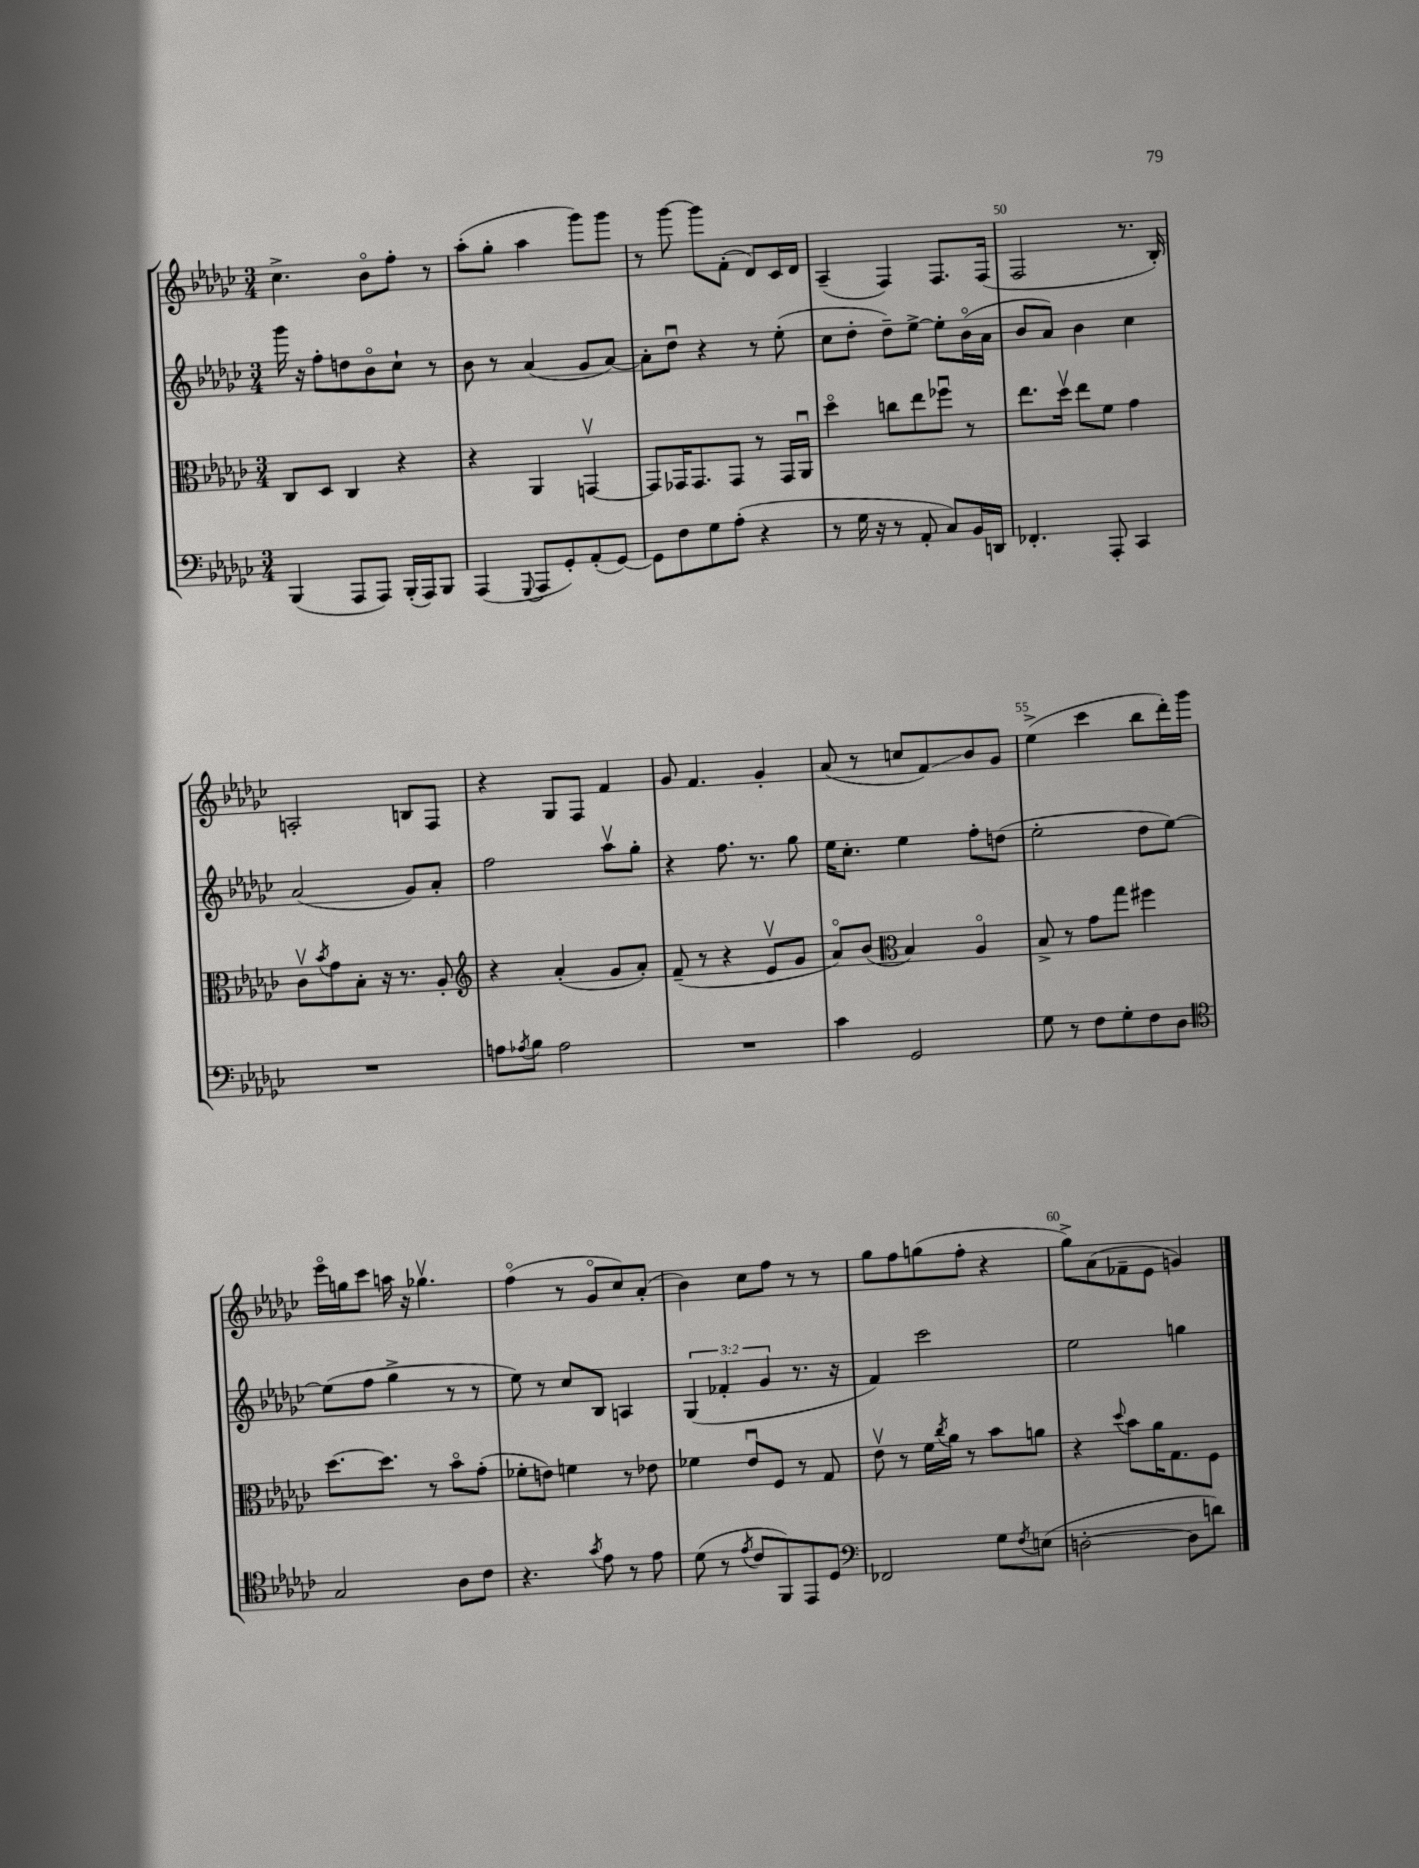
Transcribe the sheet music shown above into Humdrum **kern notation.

**kern	**kern	**kern	**kern
*staff4	*staff3	*staff2	*staff1
*clefF4	*clefC3	*clefG2	*clefG2
*k[b-e-a-d-g-c-]	*k[b-e-a-d-g-c-]	*k[b-e-a-d-g-c-]	*k[b-e-a-d-g-c-]
*M3/4	*M3/4	*M3/4	*M3/4
(4BBB-/	8C-/L	16ggg-\	4.cc-^\
.	.	16r	.
.	8D-/J	8ff'\L	.
8AAA-/L	4C-/	8dd\	.
8AAA-/J)	.	8b-o\	8b-o\L
(16BBB-'/LL	4r	8cc-`\J	8ff'\J
16AAA-/J)	.	.	.
8BBB-/J	.	8r	8r
=	=	=	=
(4AAA-/	4r	8b-\	(8aa-'\L
.	.	8r	8gg-'\J
8qqGGG-/	.	.	.
8AAA-/L	4AA-/	(4a-/	4aa-\
8GG-'/)	.	.	.
(8AA-'/	[4GGv/	8g-/L	8ggg-\L)
[8GG-/J)	.	[8a-/J)	8ggg-\J
=	=	=	=
8GG-\]L	8GG/]L	8a-'\]L	8r
8F\	16GG-/K	8dd-u\J	[8ggg-\
.	8.GG-/	.	.
8G-\	.	4r	8ggg-\]L
(8A-'\J	8GG-/J	.	(8f'\J
4r	8r	8r	8d-/L)
.	16GG-/LL	(8ee-'\	16c-/L
.	16AA-u/JJ	.	16d-/JJ
=	=	=	=
8r	4dd-o\	8cc-\L	(4A-~/
16G-\	.	8dd-'\J	.
16r	.	.	.
8r	8cc\L	8dd-~\L)	4F/)
8AA-'/	8ee-\	[8ee-^\J	.
8C-/L)	8ff-u\J	8ee-'\]L	8.F/L
16BB-/L	8r	(16b-o\L	.
16DD/JJ	.	16a-\JJ	(16F/Jk
=	=	=	=
4.FF-'/	8.ee-\L	8b-/L	2F/
.	.	8a-/J)	.
.	16dd-v\Jk	.	.
.	8ee-\L	4b-\	.
8AAA-'/	8f\J	.	.
4CC-/	4g-\	4cc-\	8.r
.	.	.	16B-'/)
=	=	=	=
2.r	8c-v\L	(2a-/	2A'/
.	8qb-/	.	.
.	8g-\	.	.
.	8B-'\J	.	.
.	16r	.	.
.	8.r	.	.
.	.	8g-/L)	8B/L
.	8A-'/	8a-'/J	8F/J
=	=	=	=
*	*clefG2	*	*
8A\L	4r	2ff\	4r
8qA-/	.	.	.
8B-\J	.	.	.
2A-\	(4a-'/	.	8G-/L
.	.	.	8F/J
.	8g-/L	8aa-v\L	4f/
.	8a-'/J)	8gg-'\J	.
=	=	=	=
2.r	(8f~/	4r	8g-/
.	8r	.	4.f/
.	4r	8.ff\	.
.	.	8.r	.
.	8e-v/L	.	4g-'/
.	8g-/J	8gg-\	.
=	=	=	=
4c-\	8a-o/L)	16ee-\LK	(8a-/
.	.	8.cc-'\J	.
.	(8b-/J	.	8r
*	*clefC3	*	*
2GG-/	4B-/)	4ee-\	8cc/L
.	.	.	8f/)
.	4A-o/	8ff'\L	8b-/
.	.	(8dd\J	8g-/J
=	=	=	=
8G-\	8B-^/	2ee-'\	(4ee-^\
8r	8r	.	.
8F\L	8g-\L	.	4ccc-\
8G-'\	8gg-\J	.	.
8F\	4ff#\	8dd-\L	8bb-\L
8D-\J	.	[8ee-\J)	16ddd-'\L)
.	.	.	16ggg-\JJ
=	=	=	=
*clefC4	*	*	*
2G-/	[8.dd-\L	(8ee-\]L	16eee-o\LL
.	.	.	16gg\J
.	.	8ff\J	8ccc-\J
.	8.dd-\]J	.	.
.	.	4gg-^\	16aa\
.	.	.	16r
.	8r	.	4.gg-v\
8A-\L	8b-o\L	8r	.
8c-\J	(8g-'\J	8r	.
=	=	=	=
4.r	8f-'\L	8ee-\)	(4ffo\
.	8e\J)	8r	.
.	4f\	8cc-/L	8r
8qg-/	.	.	.
8e-\	.	8B-/J	8g-o/L
8r	8r	4A/	8cc-/)
8e-\	8e-\	.	(8a-'/J
=	=	=	=
(8d-\	4f-\	(6G-/	4b-\)
8r	.	.	.
.	.	6f-'/	.
8qe-/	.	.	.
8c-/L	8e-u/L	.	8cc-\L
.	.	6g-/	.
8FF/)	8F/J	.	8ff\J
8EE-/	8r	8.r	8r
8D-/J	8G-/	.	8r
.	.	16r	.
=	=	=	=
*clefF4	*	*	*
2FF-/	8e-v\	4f/)	8gg-\L
.	8r	.	8ff\
.	16f\LL	2ccc-\	(8gg\
.	8qcc-/	.	.
.	16a-\JJ	.	.
.	8r	.	8ff'\J
8G-\L	8b-\L	.	4r
8qF/	.	.	.
(8E\J	8a\J	.	.
=	=	=	=
[2D'\	4r	2ee-\	8gg-^\L)
.	.	.	(8a-\
.	8qqdd-/	.	.
.	8b-\L	.	8f-~\
.	16a-\K	.	8e-\J
.	8.G-\	.	.
8D\]L	.	4gg\	4g/)
8d\J)	8F\J	.	.
==	==	==	==
*-	*-	*-	*-
